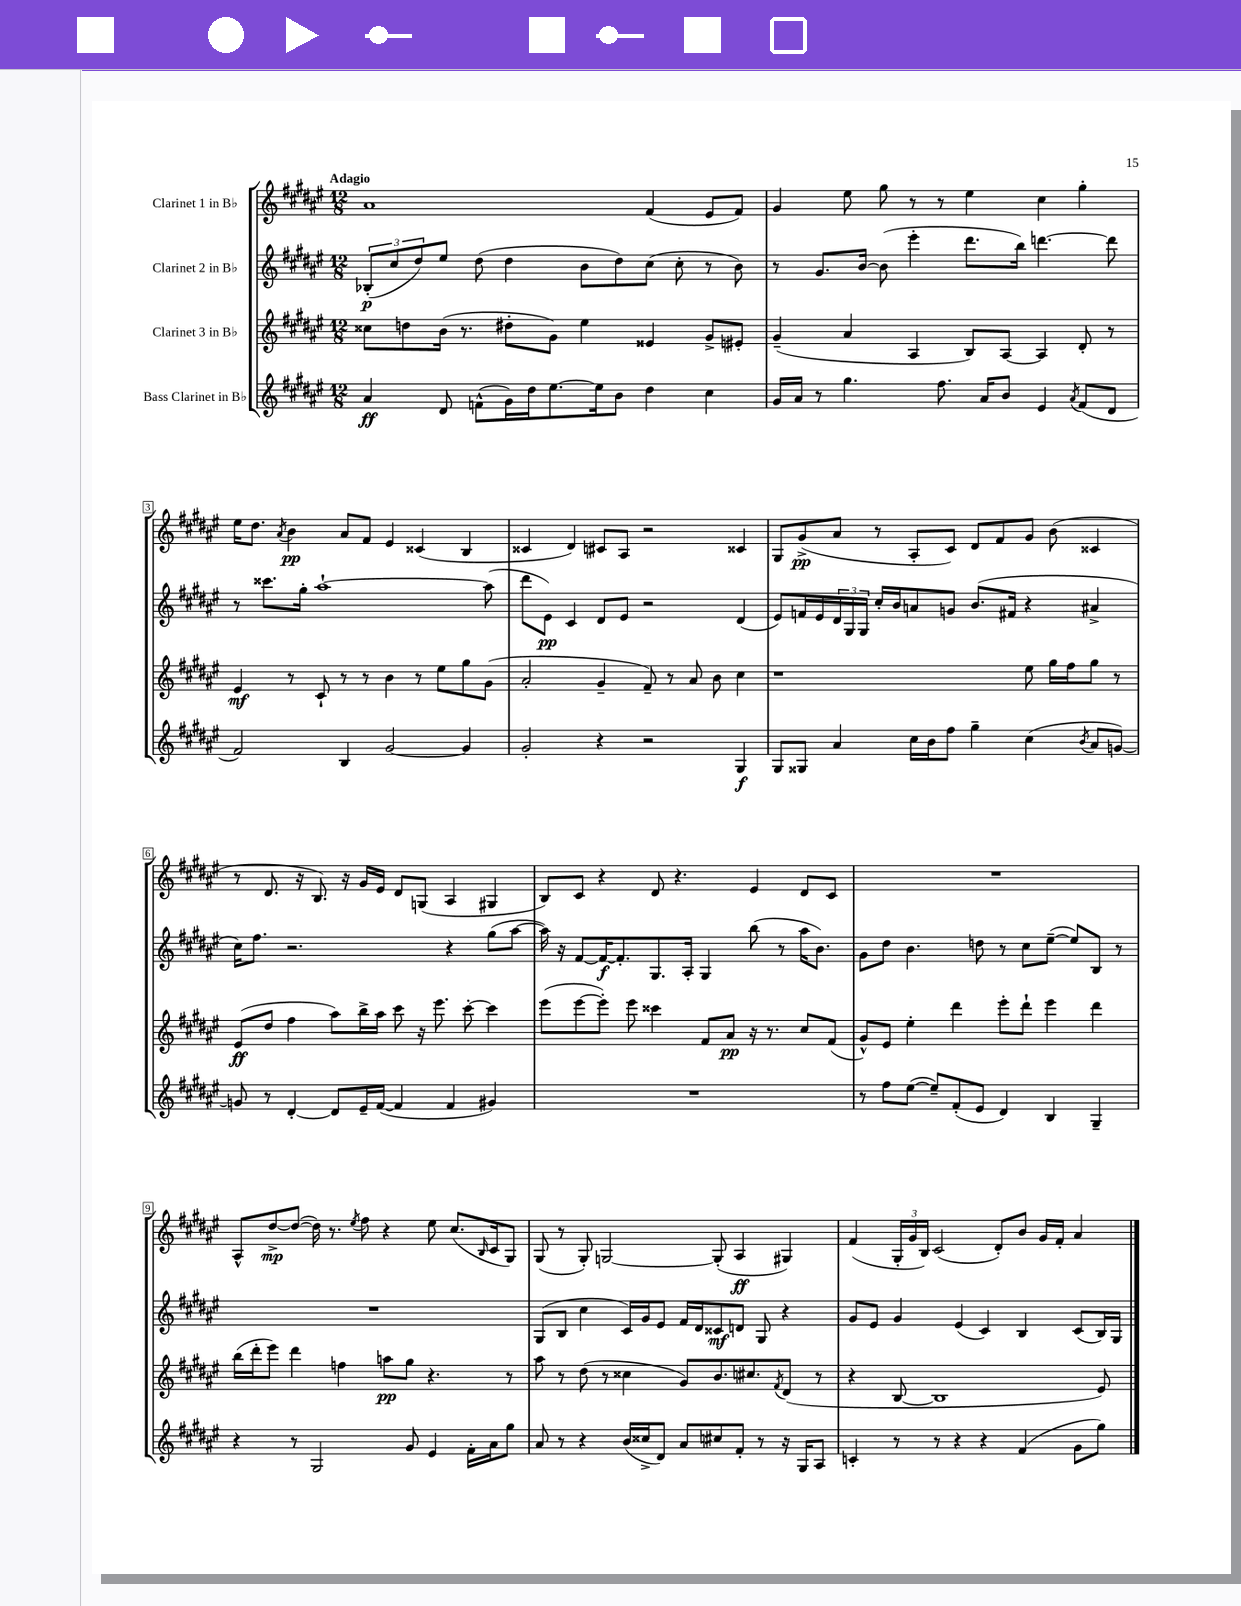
<<
\new StaffGroup <<
\new Staff = "s0" \with { instrumentName = "Clarinet 1 in Bb" } {
    \clef treble \key fis \major \numericTimeSignature \time 12/8 \tempo "Adagio"
    ais'1 fis'4( eis'8 fis'8) |
    gis'4 eis''8 gis''8 r8 r8 eis''4 cis''4 gis''4-. |
    eis''16 dis''8. \acciaccatura { ais'8 } b'4\pp ais'8 fis'8 eis'4 cisis'4( b4 |
    cisis'4 dis'4) cis'8 ais8 r2 cisis'4 |
    gis8 gis'8->\pp( ais'8 r8 ais8-. cis'8) dis'8 fis'8 gis'8 b'8( cisis'4 |
    r8 dis'8. r16 b8.) r16 gis'16 eis'16 dis'8 g8( ais4 gis4 |
    b8) cis'8 r4 dis'8 r4. eis'4 dis'8 cis'8 |
    R1. |
    ais8-^ dis''8~->\mp dis''8~( dis''16) r8. \acciaccatura { eis''8 } fis''8 r4 eis''8 cis''8.( \grace { b16 } cis'16 gis8) |
    gis8( r8 gis8-.) g2~ g8-.( ais4\ff gis4) |
    fis'4( \tuplet 3/2 { gis16-. gis'16 b16) } cis'2( dis'8-.) b'8 gis'16 fis'16-. ais'4 \bar "|." |
}
\new Staff = "s1" \with { instrumentName = "Clarinet 2 in Bb" } {
    \clef treble \key fis \major \numericTimeSignature \time 12/8
    \tuplet 3/2 { bes8-.\p( cis''8 dis''8) } eis''8 dis''8( dis''4 b'8 dis''8) cis''8( cis''8-. r8 b'8) |
    r8 gis'8. b'16~ b'8( eis'''4-. dis'''8. b''16) d'''4.~ d'''8 |
    r8 cisis'''8. gis''16-. ais''1~-! ais''8( |
    dis'''8 eis'8\pp) cis'4 dis'8 eis'8 r2 dis'4( |
    eis'8) f'16 eis'16 \tuplet 3/2 { dis'16 gis16 gis16 } cis''16-. b'16 a'8 g'8 b'8.( fis'16 r4 ais'4-> |
    cis''16) fis''8. r2. r4 gis''8( ais''8~ |
    ais''16) r16 fis'8~ fis'16~\f fis'8.-. gis8. ais16-. gis4 b''8( r8 ais''16 b'8.) |
    gis'8 dis''8 b'4. d''8 r8 cis''8 eis''8~--( eis''8) b8 r8 |
    R1. |
    gis8( b8 cis''4 cis'16) gis'16 eis'8 fis'16 dis'16 cisis'8\mf d'8 gis8 r4 |
    gis'8 eis'8 gis'4 eis'4( cis'4) b4 cis'8( b16) gis16 \bar "|." |
}
\new Staff = "s2" \with { instrumentName = "Clarinet 3 in Bb" } {
    \clef treble \key fis \major \numericTimeSignature \time 12/8
    cisis''8 d''8 b'16( r8. dis''8-. gis'8) eis''4 eisis'4 gis'8-> eis'8-. |
    gis'4--( ais'4 ais4 b8) ais8~ ais4 dis'8-. r8 |
    eis'4\mf r8 cis'8-! r8 r8 b'4 r8 eis''8 gis''8 gis'8( |
    ais'2-. gis'4-- fis'8--) r8 ais'8 b'8 cis''4 |
    r1 eis''8 gis''16 fis''16 gis''8 r8 |
    eis'8\ff( dis''8 fis''4 ais''8) b''16-> ais''16 cis'''8 r16 eis'''8. cis'''8~-. cis'''4 |
    eis'''8( eis'''8~ eis'''8-.) eis'''8 cisis'''4 fis'8 ais'8\pp r16 r8. cis''8 fis'8( |
    gis'8-^) eis'8 eis''4-. dis'''4 eis'''8-. dis'''8-! eis'''4 dis'''4 |
    b''16( dis'''16-. eis'''8) dis'''4 f''4 a''8\pp gis''8 r4. r8 |
    ais''8 r8 dis''8( r8 cisis''4 gis'8) b'8. cis''8. \acciaccatura { fis'8 } dis'8( r8 |
    r4 b8~ b1 eis'8) \bar "|." |
}
\new Staff = "s3" \with { instrumentName = "Bass Clarinet in Bb" } {
    \clef treble \key fis \major \numericTimeSignature \time 12/8
    ais'4\ff dis'8 f'8-^( gis'16) dis''16 eis''8.~ eis''16 b'8 dis''4 cis''4 |
    gis'16 ais'16 r8 gis''4. fis''8. ais'16 b'8 eis'4 \acciaccatura { ais'8 } fis'8( dis'8 |
    fis'2) b4 gis'2~ gis'4 |
    gis'2-. r4 r2 gis4\f |
    gis8 gisis8 ais'4 cis''16 b'16 fis''8 gis''4-- cis''4( \acciaccatura { b'8 } ais'8 g'8~) |
    g'8 r8 dis'4~-. dis'8 eis'16-- fis'16~( fis'4 fis'4 gis'4) |
    R1. |
    r8 fis''8 eis''8~( eis''8--) fis'8-.( eis'8 dis'4) b4 gis4-- |
    r4 r8 gis2 gis'8 eis'4 fis'16-. ais'16 gis''8 |
    ais'8 r8 r4 b'16( cisis''16-> dis'8) ais'8 cis''8 fis'8-. r8 r16 gis16 ais8 |
    c'4-. r8 r8 r4 r4 fis'4( gis'8 gis''8) \bar "|." |
}
>>
>>
\layout { \context { \Score \override BarNumber.stencil = #(make-stencil-boxer 0.1 0.3 ly:text-interface::print) } }
